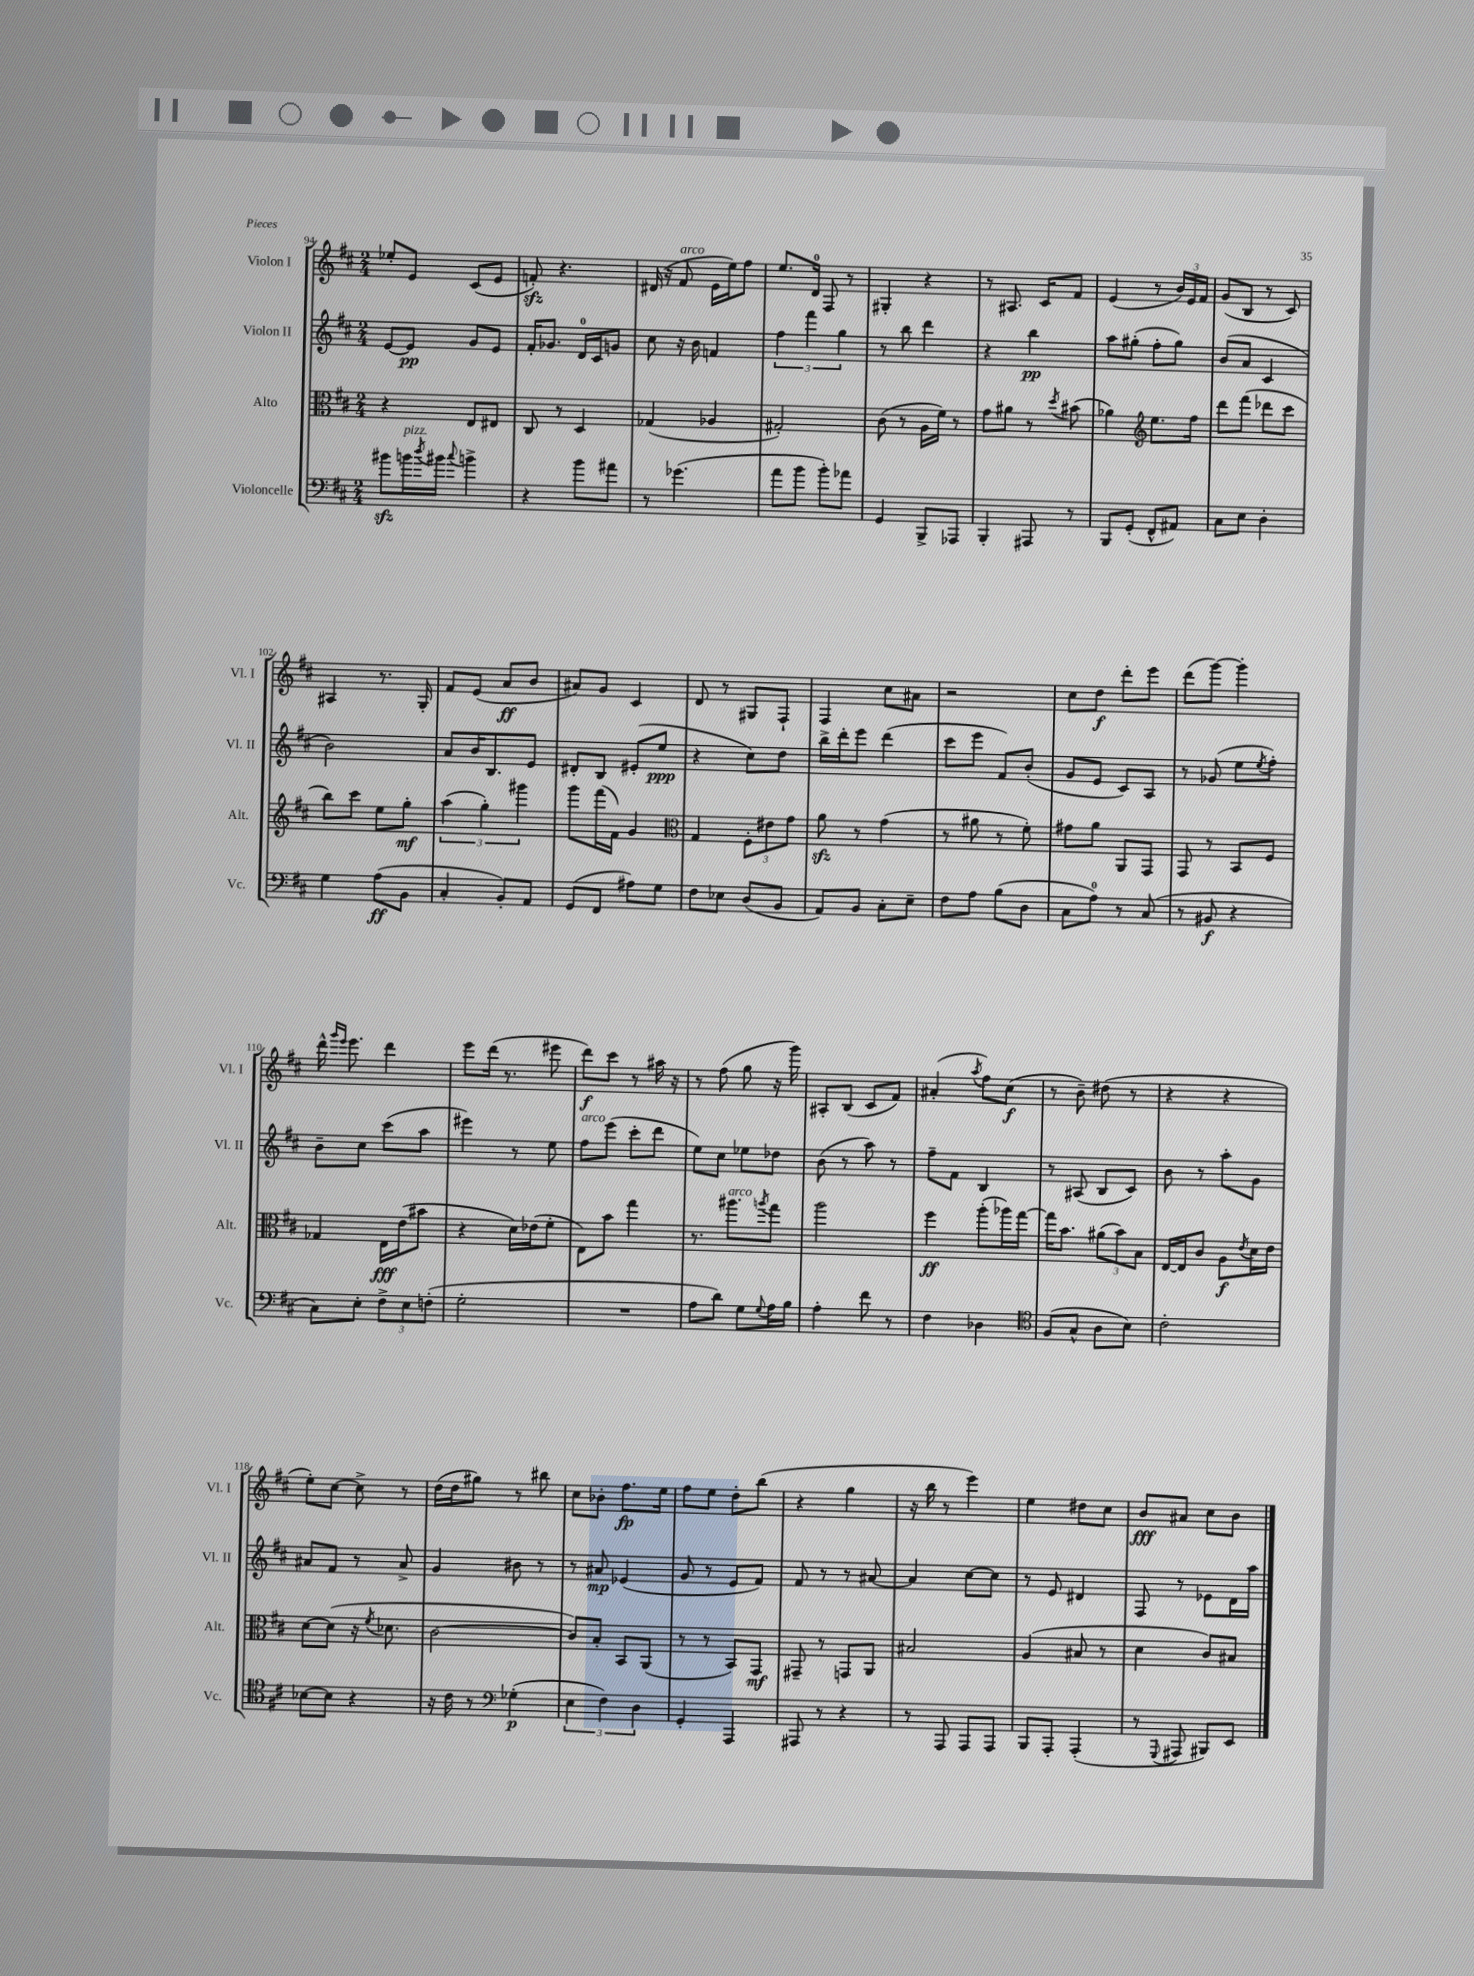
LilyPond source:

<<
\new StaffGroup <<
\new Staff = "s0" \with { instrumentName = "Violon I" shortInstrumentName = "Vl. I" } {
    \clef treble \key d \major \numericTimeSignature \time 2/4
    ees''8-. e'8 cis'8( e'8 |
    f'8-.\sfz) r4. |
    dis'16( r16 fis'8^\markup { \italic "arco" } e'16 e''16) fis''8 |
    e''8. d'16-0 fis8 r8 |
    gis4-. r4 |
    r8 ais8. cis'16 fis'8 |
    e'4( r8 \tuplet 3/2 { b'16) e'16 fis'16 } |
    g'8( b8 r8 cis'8) |
    ais4 r8. g16-. |
    fis'8 e'8( a'8\ff b'8 |
    ais'8) g'8 cis'4 |
    d'8 r8 gis8 fis8-! |
    fis4 cis''8 ais'8 |
    r2 |
    cis''8 d''8\f d'''8-. e'''8 |
    d'''8( g'''8~) g'''4-. |
    d'''16-^ \grace { g'''16 e'''16 } e'''8. d'''4 |
    e'''8 d'''16( r8. eis'''8 |
    d'''8\f) cis'''8 r8 ais''16 r16 |
    r8 fis''8( g''8 r16 g'''16) |
    ais8-. b8( cis'8 fis'8) |
    ais'4-.( \acciaccatura { a''8 } fis''8) cis''8\f( |
    r8 b'8--) dis''8( r8 |
    r4 r4 |
    e''8-.) cis''8~ cis''8-> r8 |
    d''16( d''16 gis''8) r8 bis''8 |
    cis''8 bes'8-. fis''8.\fp e''16 |
    fis''8 e''8 d''8-. b''8( |
    r4 g''4 |
    r16 b''16 r8 e'''4) |
    e''4 dis''8 cis''8 |
    b'8\fff ais'8 cis''8 b'8 \bar "|." |
}
\new Staff = "s1" \with { instrumentName = "Violon II" shortInstrumentName = "Vl. II" } {
    \clef treble \key d \major \numericTimeSignature \time 2/4
    e'8~ e'8\pp g'8 e'8 |
    fis'16-. ges'8. d'16-0 cis'16 g'8 |
    cis''8 r16 b'16 f'4 |
    \tuplet 3/2 { fis''4 fis'''4 g''4 } |
    r8 b''8 d'''4 |
    r4 b''4\pp |
    a''8 gis''8-.( fis''8-. gis''8) |
    b'8( a'8 cis'4 |
    b'2) |
    a'8 b'16 b8. e'8 |
    dis'8-. b8 eis'8-.( e''8\ppp |
    r4 cis''8) d''8 |
    b''16-> d'''16-. e'''8 d'''4( |
    cis'''8 e'''8 fis'8) b'8-.( |
    g'8 e'8 cis'8) a8 |
    r8 ges'8( e''8 \acciaccatura { e''8 } fis''8-.) |
    b'8-- cis''8 cis'''8( a''8 |
    eis'''4) r8 e''8 |
    fis''8^\markup { \italic "arco" } e'''8( cis'''8-. d'''8 |
    e''8) cis''8 ees''8 des''8 |
    b'8( r8 a''8) r8 |
    fis''8-- fis'8 b4 |
    r8 ais8( b8 cis'8) |
    b'8 r8 a''8-. g'8 |
    ais'8 fis'8 r8 ais'8-> |
    g'4 bis'8 r8 |
    r8 ais'8\mp ees'4( |
    g'8 r8 e'8 fis'8) |
    fis'8 r8 r8 ais'8~ |
    ais'4 cis''8~ cis''8 |
    r8 e'8 dis'4 |
    fis8 r8 ees'8 d'16 a''16 \bar "|." |
}
\new Staff = "s2" \with { instrumentName = "Alto" shortInstrumentName = "Alt." } {
    \clef alto \key d \major \numericTimeSignature \time 2/4
    r4 e8 eis8 |
    cis8 r8 d4 |
    ges4( aes4 |
    gis2-.) |
    cis'8( r8 a16 fis'16) r8 |
    g'8 ais'8 r8 \acciaccatura { d''8 } bis'8( |
    aes'4) \clef treble e''8. fis''16 |
    d'''8 fis'''8( des'''8 cis'''8 |
    b''8) cis'''8 e''8 g''8-.\mf |
    \tuplet 3/2 { a''4( g''4-.) gis'''4 } |
    g'''8 fis'''16( fis'16) g'4 |
    \clef alto g4 \tuplet 3/2 { fis8-. eis'8 g'8 } |
    a'8\sfz r8 g'4( |
    r8 ais'8 r8 fis'8-.) |
    gis'8 a'8 a,8 g,8 |
    g,8 r8 b,8 fis8 |
    ges4 e16\fff e'16( bis'8 |
    r4 d'16) ees'16( fis'8-. |
    e8) b'8 g''4 |
    r8. ais''8.^\markup { \italic "arco" } \acciaccatura { a''8 } g''8 |
    a''2 |
    fis''4\ff a''8-.( aes''16) g''16~ |
    g''16 b'8. \tuplet 3/2 { ais'8( b'8) b8 } |
    e16~ e16 cis'8 a8\f \acciaccatura { e'8 } d'16 e'16 |
    d'8~ d'8( r16 \acciaccatura { fis'8 } des'8. |
    cis'2~ |
    cis'8) b8-. b,8 a,8( |
    r8 r8 b,8) g,8\mf |
    gis,8-- r8 g,8 a,8 |
    bis2 |
    a4( bis8 r8 |
    d'4 cis'8) bis8 \bar "|." |
}
\new Staff = "s3" \with { instrumentName = "Violoncelle" shortInstrumentName = "Vc." } {
    \clef bass \key d \major \numericTimeSignature \time 2/4
    bis'8\sfz b'16^\markup { \italic "pizz." } \acciaccatura { d''8 } bis'16 \appoggiatura { cis''8 } b'4-> |
    r4 b'8 ais'8 |
    r8 ges'4.( |
    a'8 b'8 b'8-.) aes'8 |
    g,4 b,,8-> aes,,8 |
    b,,4-. ais,,8 r8 |
    b,,8 g,8-.( fis,8-^ ais,8) |
    cis8 e8 d4-. |
    g4 a8\ff( b,8 |
    cis4-. b,8-.) a,8 |
    g,8( fis,8 ais8) g8 |
    fis8 ees8 d8( b,8 |
    a,8) b,8 cis8-. e8-- |
    fis8 a8 b8( d8 |
    cis8 a8-0) r8 cis8( |
    r8 bis,8\f r4 |
    cis8) e8-. \tuplet 3/2 { fis8-> e8 f8-.( } |
    g2-. |
    R2 |
    a8 d'8) g8 \appoggiatura { g8 } a16 b16 |
    a4-. fis'8 r8 |
    fis4 des4 |
    \clef tenor fis8( g8-^ a8 b8) |
    cis'2-. |
    bes8~ bes8 r4 |
    r16 cis'16 r8 \clef bass ges4-.\p( |
    \tuplet 3/2 { e4 fis4) d4 } |
    g,4-. a,,4 |
    ais,,8 r8 r4 |
    r8 a,,8 a,,8 a,,8 |
    b,,8 a,,8-. a,,4-.( |
    r8 \appoggiatura { g,,8 } ais,,8 bis,,8) e,8 \bar "|." |
}
>>
>>
\layout { \context { \Score currentBarNumber = #94 } }
